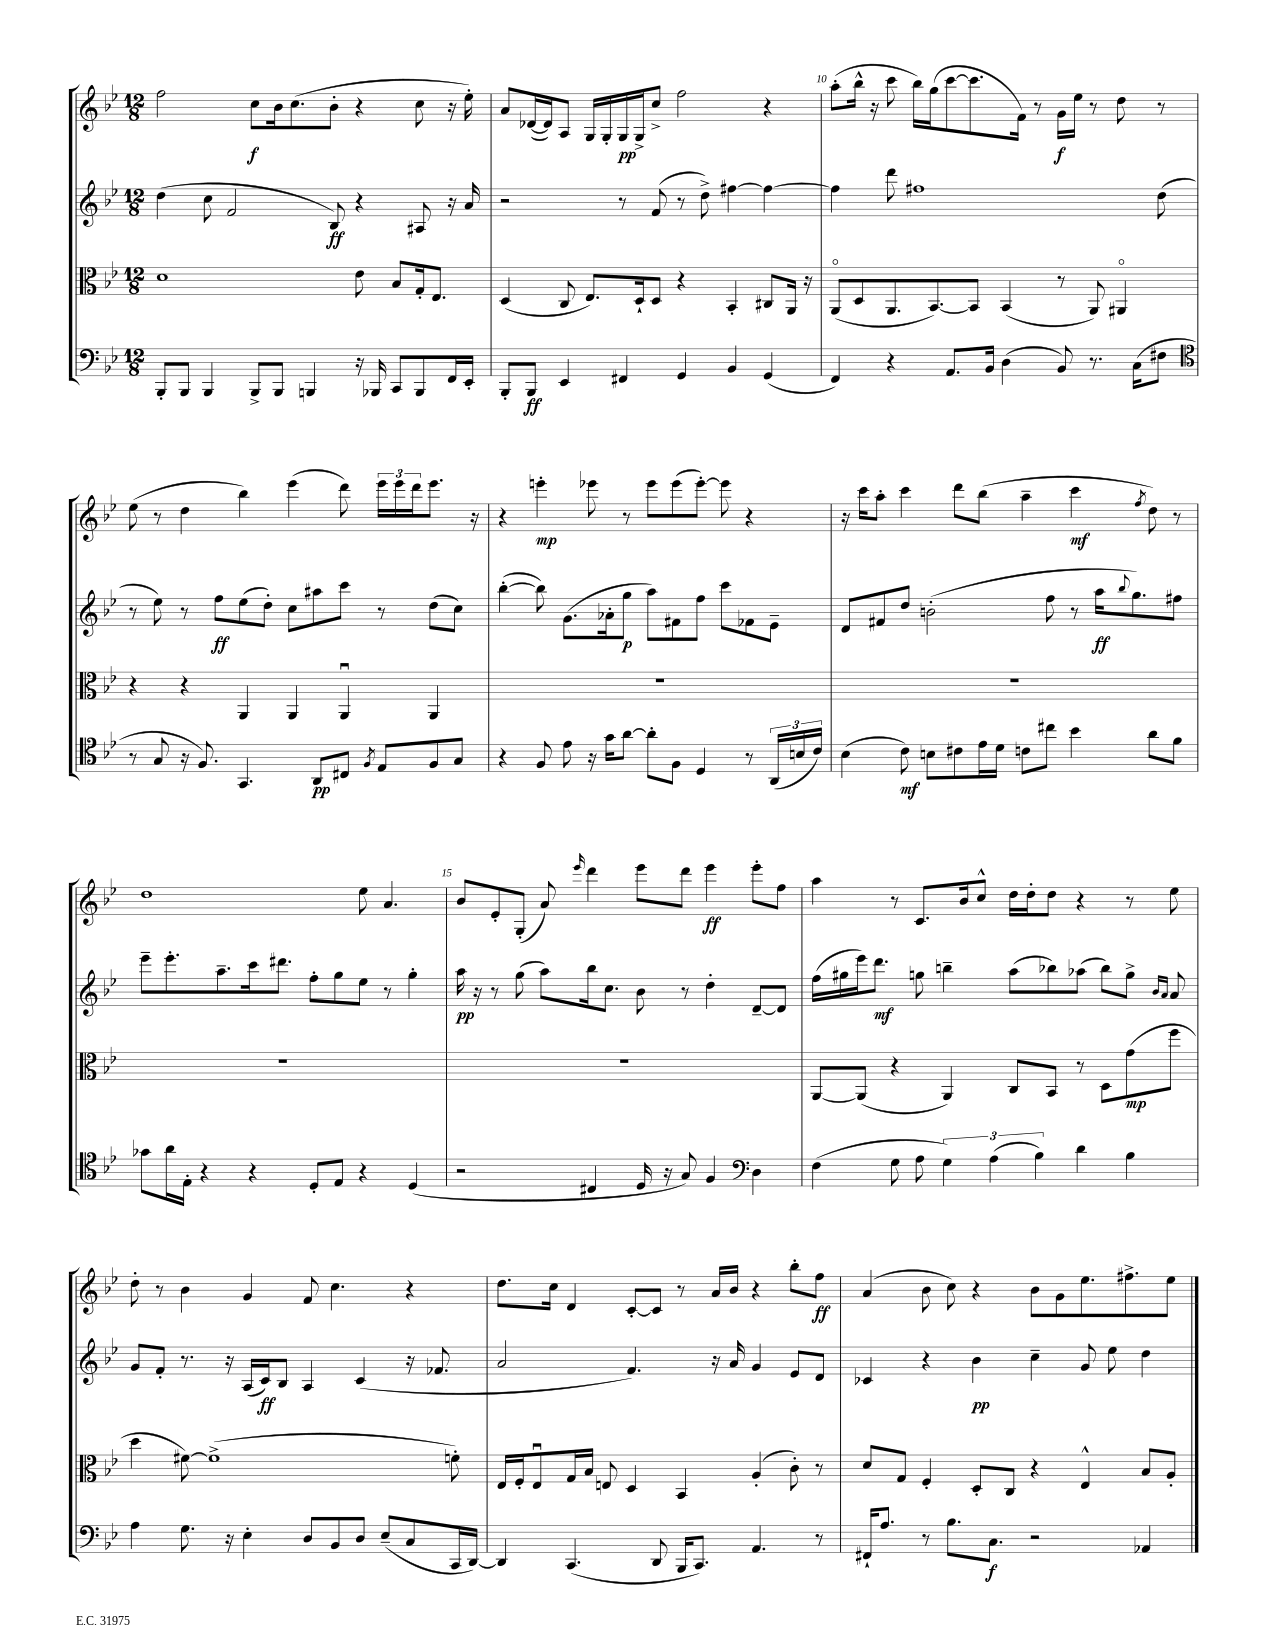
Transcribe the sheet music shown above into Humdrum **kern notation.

**kern	**dynam	**kern	**dynam	**kern	**dynam	**kern	**dynam
*part4	*part4	*part3	*part3	*part2	*part2	*part1	*part1
*staff4	*staff4	*staff3	*staff3	*staff2	*staff2	*staff1	*staff1
*clefF4	*	*clefC3	*	*clefG2	*	*clefG2	*
*k[b-e-]	*	*k[b-e-]	*	*k[b-e-]	*	*k[b-e-]	*
*M12/8	*	*M12/8	*	*M12/8	*	*M12/8	*
=8	=8	=8	=8	=8	=8	=8	=8
8BBB-'/L	.	1d	.	(4dd\	.	2ff\	.
8BBB-/J	.	.	.	.	.	.	.
4BBB-/	.	.	.	8cc\	.	.	.
.	.	.	.	2f/	.	.	.
8BBB-^/L	.	.	.	.	.	8cc\L	f
8BBB-/J	.	.	.	.	.	16b-\k	.
.	.	.	.	.	.	(8.cc\	.
4BBBn/	.	.	.	.	.	.	.
.	.	.	.	8B-/)	ff	8b-'\J	.
16r	.	8e-\	.	4r	.	4r	.
16BBB-X/	.	.	.	.	.	.	.
8CC/L	.	8B-/L	.	.	.	.	.
8BBB-/	.	16G'/k	.	8A#X/	.	8cc\	.
.	.	8.E-/J	.	.	.	.	.
16FF/L	.	.	.	16r	.	16r	.
16EE-'/JJ	.	.	.	16a/	.	16ee-'\)	.
=9	=9	=9	=9	=9	=9	=9	=9
8BBB-'/L	.	(4D/	.	2r	.	8a/L	.
8BBB-/J	ff	.	.	.	.	([16d-X/L	.
.	.	.	.	.	.	16d-/J])	.
4EE-/	.	8C/	.	.	.	8A/J	.
.	.	8.E-/L)	.	.	.	16G/LL	.
.	.	.	.	.	.	16G'/	.
4FF#X/	.	.	.	8r	.	16G/	pp
.	.	16D`/k	.	.	.	16G^/J	.
.	.	8D/J	.	(8f/	.	8cc^/J	.
4GG/	.	4r	.	8r	.	2ff\	.
.	.	.	.	8dd^\)	.	.	.
4BB-/	.	4BB-'/	.	[4ff#X\	.	.	.
(4GG/	.	8C#X/L	.	4ff#\_	.	4r	.
.	.	16AA/Jk	.	.	.	.	.
.	.	16r	.	.	.	.	.
=10	=10	=10	=10	=10	=10	=10	=10
4FF/)	.	(8AA/L	.	4ff#\]	.	(8aa'\L	.
.	.	8D/	.	.	.	16bb-^^\Jk	.
.	.	.	.	.	.	16r	.
4r	.	8.AA/	.	8ddd\	.	8ccc\	.
.	.	.	.	1ff#X	.	16bb-\LL)	.
.	.	[8.BB-/)	.	.	.	(16gg\J	.
8.AA/L	.	.	.	.	.	[8ccc\	.
.	.	8BB-/J]	.	.	.	8.ccc\]	.
16BB-/Jk	.	.	.	.	.	.	.
(4D\	.	(4BB-/	.	.	.	.	.
.	.	.	.	.	.	16f\Jk)	.
.	.	.	.	.	.	8r	.
8BB-/)	.	8r	.	.	.	16g\LL	f
.	.	.	.	.	.	16ee-\JJ	.
8.r	.	8AA/)	.	.	.	8r	.
.	.	4AA#X/	.	.	.	8dd\	.
(16C\KL	.	.	.	.	.	.	.
8F#X\J	.	.	.	(8dd\	.	8r	.
!!LO:LB:g=z
=11	=11	=11	=11	=11	=11	=11	=11
*clefC4	*	*	*	*	*	*	*
8r	.	4r	.	8r	.	(8ee-\	.
8G/	.	.	.	8ee-\)	.	8r	.
16r	.	4r	.	8r	.	4dd\	.
8.F/)	.	.	.	.	.	.	.
.	.	.	.	8ff\L	ff	.	.
4.GG/	.	4AA/	.	(8ee-\	.	4bb-\)	.
.	.	.	.	8dd'\J)	.	.	.
.	.	4AA/	.	8cc\L	.	(4eee-\	.
8AA/L	pp	.	.	8aa#X\	.	.	.
8C#X/J	.	4AAu/	.	8ccc\J	.	8ddd\)	.
8qF/	.	.	.	.	.	.	.
8E-/L	.	.	.	8r	.	24eee-\LL	.
.	.	.	.	.	.	24eee-\	.
.	.	.	.	.	.	24ddd\J	.
8F/	.	4AA/	.	(8dd\L	.	8.eee-\J	.
8G/J	.	.	.	8cc\J)	.	.	.
.	.	.	.	.	.	16r	.
=12	=12	=12	=12	=12	=12	=12	=12
4r	.	1.r	.	([4bb-'\	.	4r	.
8F/	.	.	.	8bb-\])	.	4eeen'\	mp
8e-\	.	.	.	(8.g\L	.	.	.
16r	.	.	.	.	.	8eee-X\	.
16g\KL	.	.	.	16a-X'\k	.	.	.
[8a\J	.	.	.	8gg\J	p	8r	.
8a'\L]	.	.	.	8aa\L)	.	8eee-\L	.
8F\J	.	.	.	8f#X\	.	(8eee-\	.
4D/	.	.	.	8ff\J	.	[8eee-'\J)	.
.	.	.	.	8ccc\L	.	8eee-\]	.
8r	.	.	.	8f-X\	.	4r	.
(24AA/LL	.	.	.	8e-~\J	.	.	.
24Bn/	.	.	.	.	.	.	.
24c/JJ)	.	.	.	.	.	.	.
=13	=13	=13	=13	=13	=13	=13	=13
(4B-\	.	1.r	.	8d/L	.	16r	.
.	.	.	.	.	.	16ccc\KL	.
.	.	.	.	8f#X/	.	8aa'\J	.
8c\)	mf	.	.	8dd/J	.	4ccc\	.
8Bn\L	.	.	.	(2bn'\	.	.	.
8c#X\	.	.	.	.	.	8ddd\L	.
16e-\L	.	.	.	.	.	(8bb-\J	.
16d\JJ	.	.	.	.	.	.	.
8cn\L	.	.	.	.	.	4aa~\	.
8cc#X\J	.	.	.	8ff\	.	.	.
4b-\	.	.	.	8r	.	4ccc\	mf
.	.	.	.	16aa\KL	ff	.	.
.	.	.	.	8qqbb-/	.	.	.
.	.	.	.	8.gg\)	.	.	.
.	.	.	.	.	.	8qff/	.
8a\L	.	.	.	.	.	8dd\)	.
8f\J	.	.	.	8ff#X\J	.	8r	.
!!LO:LB:g=z
=14	=14	=14	=14	=14	=14	=14	=14
8g-X\L	.	1.r	.	8eee-~\L	.	1dd	.
16a\L	.	.	.	8.eee-'\	.	.	.
16E-'\JJ	.	.	.	.	.	.	.
4r	.	.	.	.	.	.	.
.	.	.	.	8.aa~\	.	.	.
4r	.	.	.	16ccc\k	.	.	.
.	.	.	.	8.ddd#X\J	.	.	.
8D'/L	.	.	.	8ff'\L	.	.	.
8E-/J	.	.	.	8gg\	.	.	.
4r	.	.	.	8ee-\J	.	8ee-\	.
.	.	.	.	8r	.	4.a/	.
(4D/	.	.	.	4gg'\	.	.	.
=15	=15	=15	=15	=15	=15	=15	=15
2r	.	1.r	.	16aa\	pp	8b-/L	.
.	.	.	.	16r	.	.	.
.	.	.	.	8r	.	8e-'/	.
.	.	.	.	(8gg\	.	(8G'/J	.
.	.	.	.	8aa\L)	.	8a/)	.
.	.	.	.	.	.	16qqeee-/	.
4C#X/	.	.	.	16bb-\k	.	4ddd\	.
.	.	.	.	8.cc\J	.	.	.
16D/	.	.	.	8b-\	.	8eee-\L	.
16r	.	.	.	.	.	.	.
8G/)	.	.	.	8r	.	8ddd\J	.
4F/	.	.	.	4dd'\	.	4eee-\	ff
*clefF4	*	*	*	*	*	*	*
4D\	.	.	.	[8d~/L	.	8eee-'\L	.
.	.	.	.	8d/J]	.	8ff\J	.
=16	=16	=16	=16	=16	=16	=16	=16
(4F\	.	[8AA/L	.	(16ff\LL	.	4aa\	.
.	.	.	.	16gg#X\	.	.	.
.	.	(8AA/J]	.	16eee-\J)	.	.	.
.	.	.	.	8.ddd\J	mf	.	.
8G\	.	4r	.	.	.	8r	.
8A\	.	.	.	8ggn\	.	8.c/L	.
6G\)	.	4AA/)	.	4bbn~\	.	.	.
.	.	.	.	.	.	16b-/k	.
.	.	.	.	.	.	8cc^^/J	.
(6A\	.	.	.	.	.	.	.
.	.	8C/L	.	(8aa\L	.	16dd\LL	.
.	.	.	.	.	.	16dd'\J	.
6B-\)	.	.	.	.	.	.	.
.	.	8BB-/J	.	8bb-X\)	.	8dd\J	.
4d\	.	8r	.	(8aa-X\J	.	4r	.
.	.	8D\L	.	8bb-\L)	.	.	.
4B-\	.	(8g\	mp	8gg^\J	.	8r	.
.	.	.	.	16qqb-/LL	.	.	.
.	.	.	.	16qqa/JJ	.	.	.
.	.	8ff\J	.	8a/	.	8ee-\	.
!!LO:LB:g=z
=17	=17	=17	=17	=17	=17	=17	=17
4A\	.	4dd\	.	8g/L	.	8dd'\	.
.	.	.	.	8f'/J	.	8r	.
8.G\	.	[8f#X\)	.	8.r	.	4b-\	.
.	.	(1f#^]	.	.	.	.	.
16r	.	.	.	16r	.	.	.
4E-'\	.	.	.	(16A/LL	.	4g/	.
.	.	.	.	16c/J)	ff	.	.
.	.	.	.	8B-/J	.	.	.
8D/L	.	.	.	4A/	.	8f/	.
8BB-/	.	.	.	.	.	4.cc\	.
8D/J	.	.	.	(4c/	.	.	.
(8E-~/L	.	.	.	.	.	.	.
8C/	.	.	.	16r	.	4r	.
.	.	.	.	8.f-X/	.	.	.
16CC/L	.	8fn'\)	.	.	.	.	.
[16DD/JJ)	.	.	.	.	.	.	.
=18	=18	=18	=18	=18	=18	=18	=18
4DD/]	.	16E-/LL	.	2a/	.	8.dd\L	.
.	.	16F'/J	.	.	.	.	.
.	.	8E-u/	.	.	.	.	.
.	.	.	.	.	.	16cc\Jk	.
(4.CC/	.	16G/L	.	.	.	4d/	.
.	.	16B-/JJ	.	.	.	.	.
.	.	8En/	.	.	.	.	.
.	.	4D/	.	4.f/)	.	[8c'/L	.
8DD/	.	.	.	.	.	8c/J]	.
16BBB-/KL	.	4BB-/	.	.	.	8r	.
8.CC/J)	.	.	.	.	.	.	.
.	.	.	.	16r	.	16a/LL	.
.	.	.	.	16a/	.	16b-/JJ	.
4.AA/	.	(4A'/	.	4g/	.	4r	.
.	.	8c'\)	.	8e-/L	.	8bb-'\L	.
8r	.	8r	.	8d/J	.	8ff\J	ff
=19	=19	=19	=19	=19	=19	=19	=19
16FF#X`/KL	.	8d/L	.	4c-X/	.	(4a/	.
8.A/J	.	.	.	.	.	.	.
.	.	8G/J	.	.	.	.	.
8r	.	4F'/	.	4r	.	8b-\	.
8.B-\L	.	.	.	.	.	8cc\)	.
.	.	8D'/L	.	4b-\	pp	4r	.
8.C\J	f	.	.	.	.	.	.
.	.	8C/J	.	.	.	.	.
2r	.	4r	.	4cc~\	.	8b-\L	.
.	.	.	.	.	.	8g\	.
.	.	4E-^^/	.	8g/	.	8.ee-\	.
.	.	.	.	8ee-\	.	.	.
.	.	.	.	.	.	8.ff#X^\	.
4AA-X/	.	8B-/L	.	4dd\	.	.	.
.	.	8A'/J	.	.	.	8ee-\J	.
==	==	==	==	==	==	==	==
*-	*-	*-	*-	*-	*-	*-	*-
